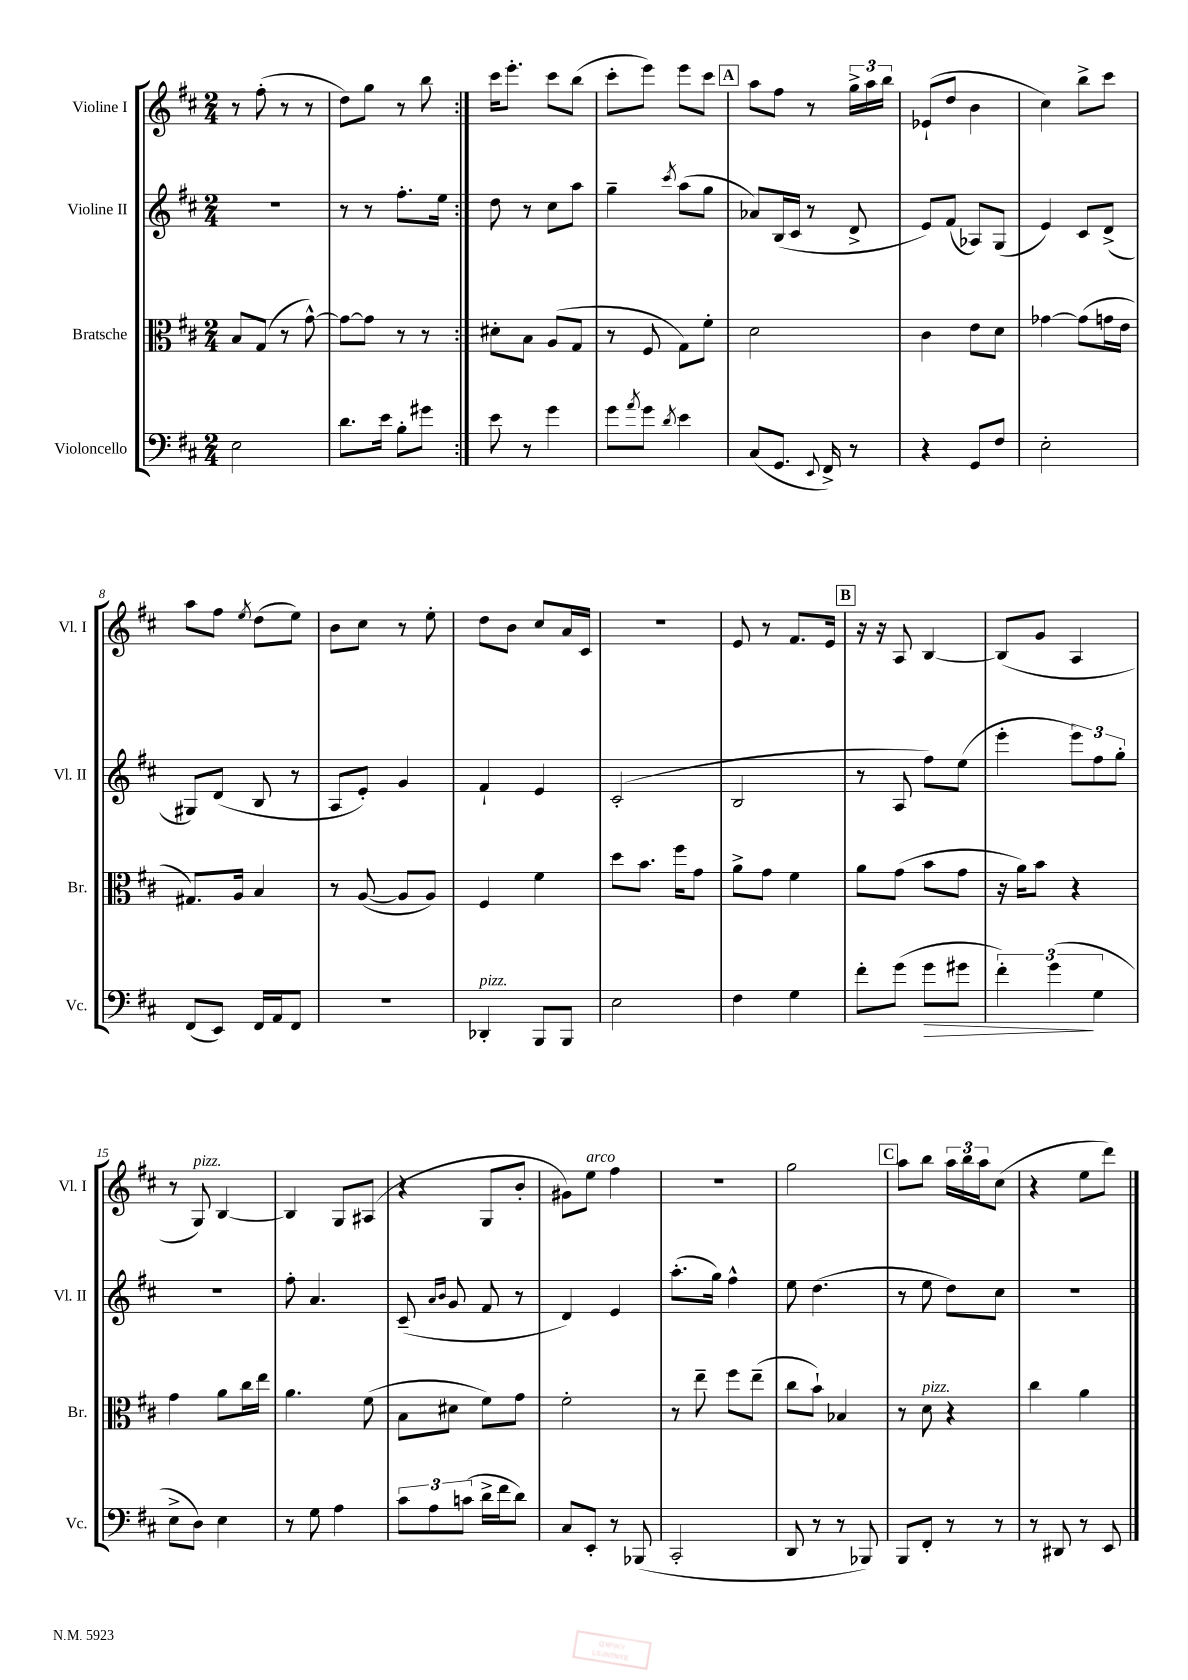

**kern	**kern	**kern	**kern
*staff4	*staff3	*staff2	*staff1
*clefF4	*clefC3	*clefG2	*clefG2
*k[f#c#]	*k[f#c#]	*k[f#c#]	*k[f#c#]
*M2/4	*M2/4	*M2/4	*M2/4
2E	8B	2r	8r
.	(8G	.	(8ff#'
.	8r	.	8r
.	[8g^^)	.	8r
=	=	=	=
8.d	8g_	8r	8dd)
.	8g]	8r	8gg
16e	.	.	.
8B'	8r	8.ff#'	8r
8g#	8r	.	8bb
.	.	16ee	.
=:|!	=:|!	=:|!	=:|!
8e	8d#'	8dd	16ccc#
.	.	.	8.eee'
8r	8B	8r	.
4g	(8A	8cc#	8ccc#
.	8G	8aa	(8bb
=	=	=	=
8g	8r	4gg~	8ccc#'
8qa	.	.	.
8g	8F#	.	8eee)
8qd	.	8qccc#	.
4e	8G)	(8aa	8eee
.	8f#'	8gg	8ccc#
=	=	=	=
(8C#	2d	8a-)	8aa
8.GG	.	(16B	8ff#
.	.	16c#	.
.	.	8r	8r
8qqEE	.	.	.
16FF#^)	.	.	.
8r	.	8d^	24gg^
.	.	.	24aa
.	.	.	24bb
=	=	=	=
4r	4c#	8e)	(8e-`
.	.	(8f#	8dd
8GG	8e	8A-)	4b
8F#	8d	(8G	.
=	=	=	=
2E'	[4g-	4e)	4cc#)
.	(8g-]	8c#	8bb^
.	16g	(8d^	8ccc#
.	16e	.	.
=	=	=	=
(8FF#	8.G#)	8G#)	8aa
8EE)	.	(8d	8ff#
.	16A	.	.
.	.	.	8qee
16FF#	4B	8B	(8dd
16AA	.	.	.
8FF#	.	8r	8ee)
=	=	=	=
2r	8r	8A	8b
.	([8A	8e')	8cc#
.	8A]	4g	8r
.	8A)	.	8ee'
=	=	=	=
4DD-'	4F#	4f#`	8dd
.	.	.	8b
8BBB	4f#	4e	8cc#
8BBB	.	.	16a
.	.	.	16c#
=	=	=	=
2E	8dd	(2c#'	2r
.	8.b	.	.
.	16ff#	.	.
.	8g	.	.
=	=	=	=
4F#	8a^	2B	8e
.	8g	.	8r
4G	4f#	.	8.f#
.	.	.	16e
=	=	=	=
8f#'	8a	8r	16r
.	.	.	16r
(8g	(8g	8A	8A
8g	8b	8ff#)	[4B
8g#	8g	(8ee	.
=	=	=	=
6f#')	16r	4eee'	(8B]
.	16a)	.	.
.	8b	.	8g
(6g	.	.	.
.	4r	12eee)	4A
6G	.	12ff#	.
.	.	12gg'	.
=	=	=	=
8E^	4g	2r	8r
8D)	.	.	8G)
4E	8a	.	[4B
.	16cc#	.	.
.	16ee	.	.
=	=	=	=
8r	4.a	8ff#'	4B]
8G	.	4.a	.
4A	.	.	8G
.	(8f#	.	(8A#
=	=	=	=
12c#	8B	(8c#~	4r
12A	.	.	.
.	.	16qqa	.
.	.	16qqb	.
.	8d#	8g	.
(12c	.	.	.
16d^	8f#)	8f#	8G
16f#	.	.	.
8d)	8g	8r	8b'
=	=	=	=
8C#	2f#'	4d)	8g#)
8EE'	.	.	8ee
8r	.	4e	4ff#
(8BBB-	.	.	.
=	=	=	=
2CC#'	8r	(8.aa'	2r
.	8ee~	.	.
.	.	16gg)	.
.	8ff#	4ff#^^	.
.	(8ee~	.	.
=	=	=	=
8DD	8cc#	8ee	2gg
8r	8b`)	(4.dd	.
8r	4B-	.	.
8BBB-)	.	.	.
=	=	=	=
8BBB	8r	8r	8aa
8FF#'	8d	8ee	8bb
8r	4r	8dd)	24aa
.	.	.	24bb
.	.	.	24aa
8r	.	8cc#	(8cc#
=	=	=	=
8r	4cc#	2r	4r
8DD#	.	.	.
8r	4a	.	8ee
8EE	.	.	8ddd)
==	==	==	==
*-	*-	*-	*-
